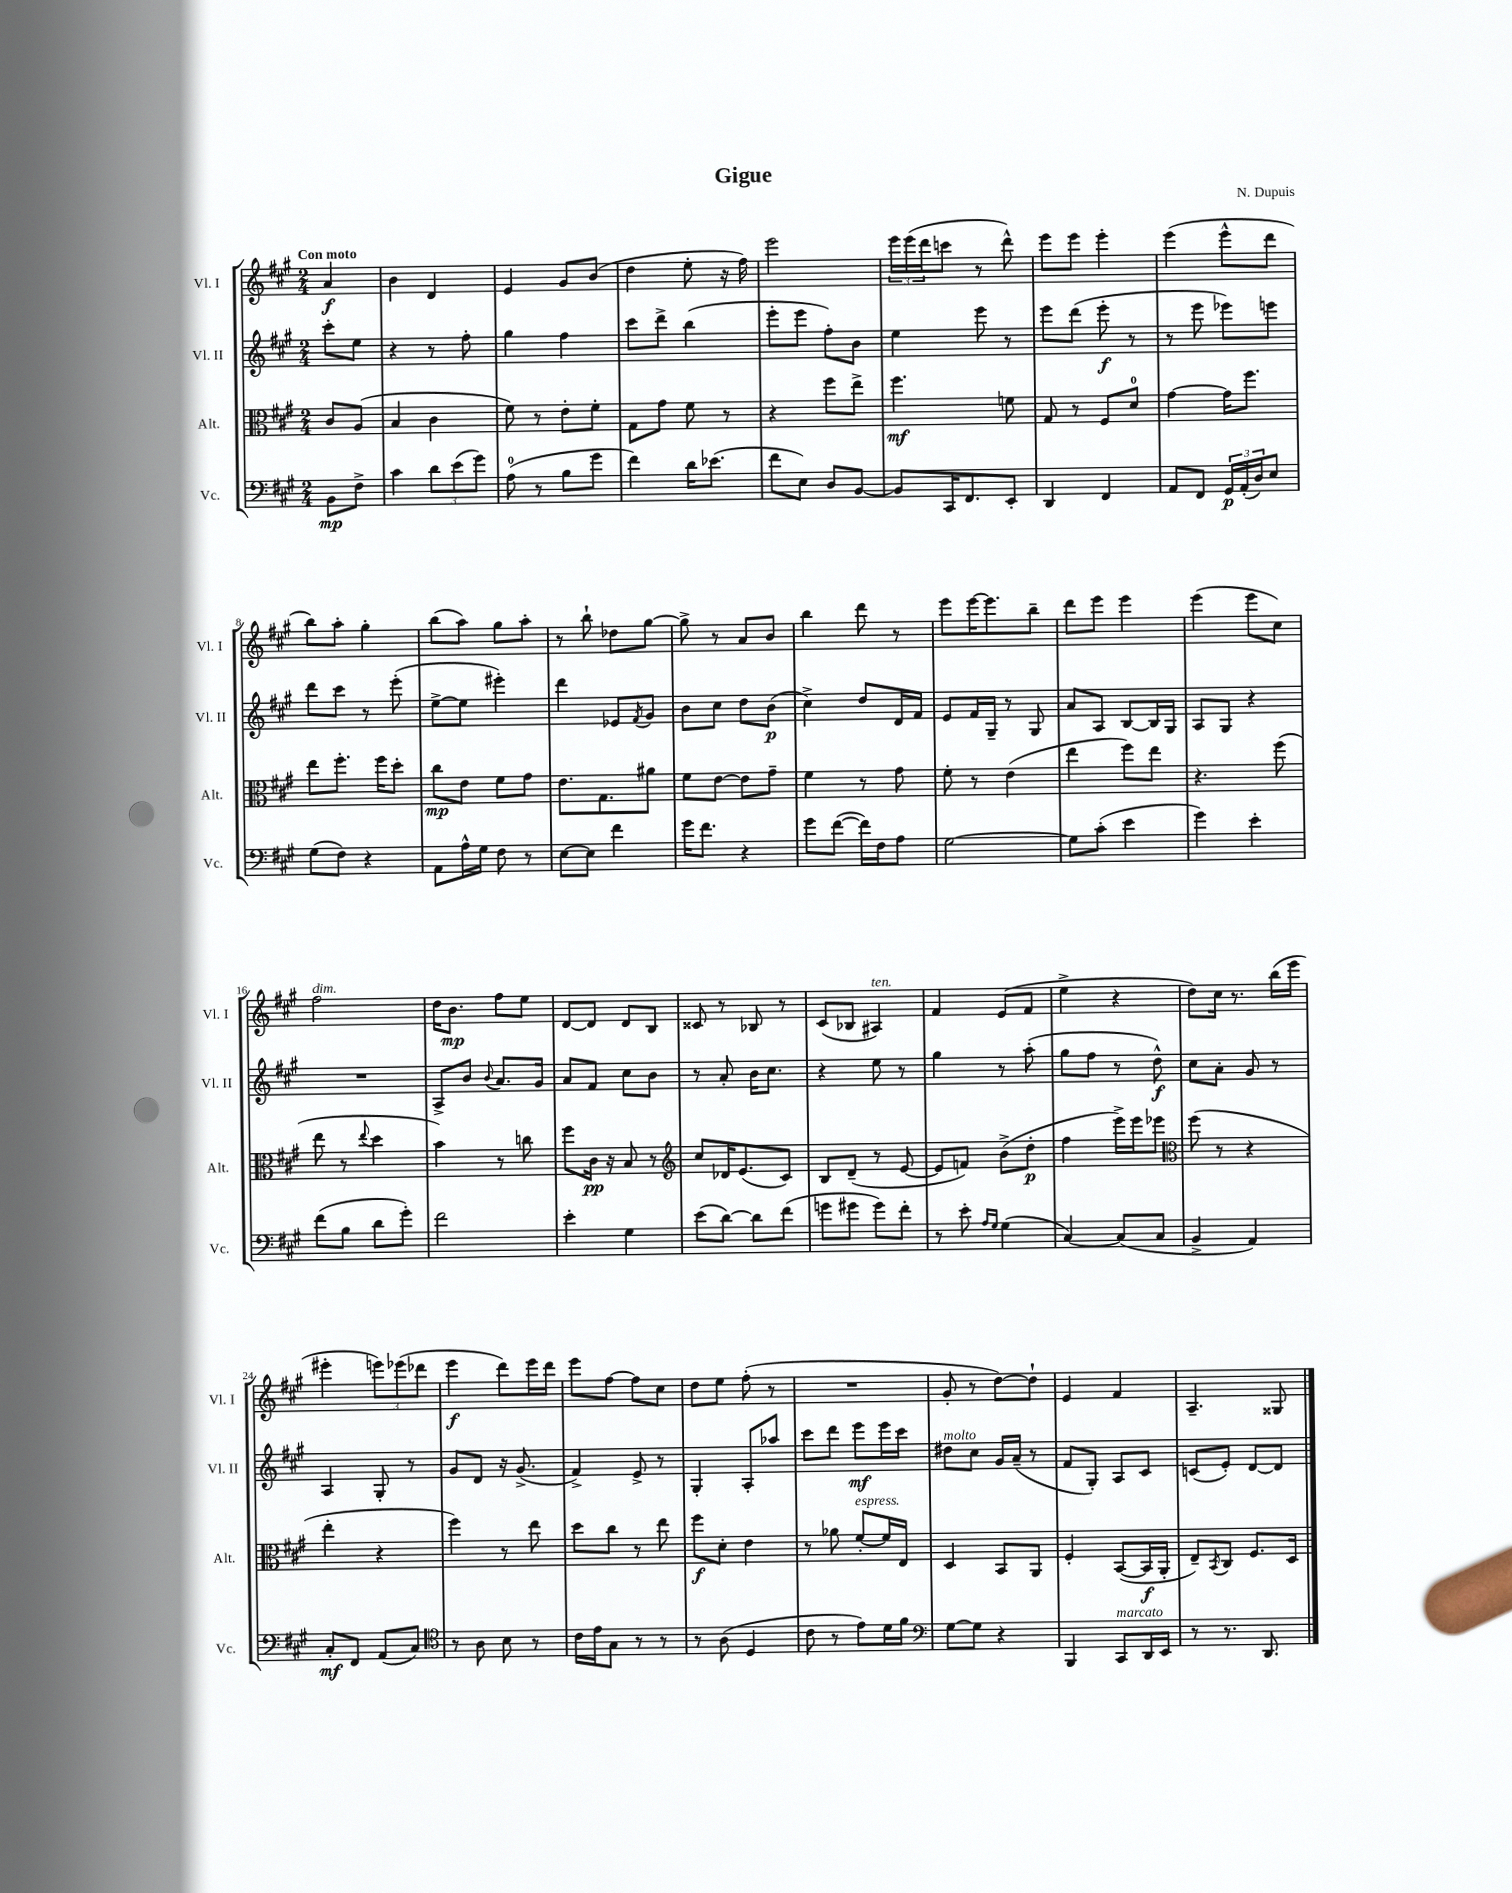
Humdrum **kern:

**kern	**dynam	**kern	**dynam	**kern	**dynam	**kern	**dynam
*part4	*part4	*part3	*part3	*part2	*part2	*part1	*part1
*staff4	*staff4	*staff3	*staff3	*staff2	*staff2	*staff1	*staff1
*I"Vc.	*	*I"Alt.	*	*I"Vl. II	*	*I"Vl. I	*
*I'Vc.	*	*I'Alt.	*	*I'Vl. II	*	*I'Vl. I	*
*clefF4	*	*clefC3	*	*clefG2	*	*clefG2	*
*k[f#c#g#]	*	*k[f#c#g#]	*	*k[f#c#g#]	*	*k[f#c#g#]	*
*M2/4	*	*M2/4	*	*M2/4	*	*M2/4	*
=	=	=	=	=	=	=	=
!	!	!	!	!	!	!LO:TX:a:B:t=Con moto	!
8BB\L	mp	8c#/L	.	8ccc#'\L	.	4a/	f
8F#^\J	.	(8A/J	.	8ee\J	.	.	.
=1	=1	=1	=1	=1	=1	=1	=1
4c#\	.	4B/	.	4r	.	4b\	.
12d\L	.	4c#\	.	8r	.	4d/	.
(12e\	.	.	.	.	.	.	.
.	.	.	.	8ff#'\	.	.	.
12g#\J)	.	.	.	.	.	.	.
=2	=2	=2	=2	=2	=2	=2	=2
(8A\	.	8f#\)	.	4gg#\	.	4e/	.
8r	.	8r	.	.	.	.	.
8B\L	.	8e'\L	.	4ff#\	.	8g#/L	.
8g#\J	.	8f#'\J	.	.	.	(8b/J	.
=3	=3	=3	=3	=3	=3	=3	=3
4f#\)	.	8G#\L	.	8ccc#\L	.	4dd\	.
.	.	8g#\J	.	8ddd^\J	.	.	.
16d\KL	.	8f#\	.	(4bb\	.	8ee'\	.
(8.e-X\J	.	.	.	.	.	.	.
.	.	8r	.	.	.	16r	.
.	.	.	.	.	.	16ff#\)	.
=4	=4	=4	=4	=4	=4	=4	=4
8f#\L	.	4r	.	8eee'\L	.	2eee\	.
8E\J)	.	.	.	8eee\J	.	.	.
8D/L	.	8ff#\L	.	8ff#'\L)	.	.	.
[8BB/J	.	8ee^\J	.	8b\J	.	.	.
=5	=5	=5	=5	=5	=5	=5	=5
8BB/L]	.	4.ff#\	mf	4ee\	.	24eee\LL	.
.	.	.	.	.	.	(24eee\	.
.	.	.	.	.	.	24ddd\J	.
16CC#/K	.	.	.	.	.	8cccn\J	.
8.FF#/	.	.	.	.	.	.	.
.	.	.	.	8eee\	.	8r	.
8EE'/J	.	8fn\	.	8r	.	8ddd^^\)	.
=6	=6	=6	=6	=6	=6	=6	=6
4DD/	.	8G#/	.	8eee\L	.	8eee\L	.
.	.	8r	.	(8ddd\J	.	8eee\J	.
4FF#/	.	8F#/L	.	8eee'\	f	4eee'\	.
.	.	8d/J	.	8r	.	.	.
=7	=7	=7	=7	=7	=7	=7	=7
8AA/L	.	[4g#\	.	8r	.	(4eee\	.
8FF#/J	.	.	.	8eee\	.	.	.
24GG#/LL	p	16g#\KL]	.	8eee-X\L)	.	8eee^^\L	.
(24AA'/	.	.	.	.	.	.	.
.	.	8.ff#\J	.	.	.	.	.
24D/J)	.	.	.	.	.	.	.
8E/J	.	.	.	8eeen\J	.	8ddd\J	.
!!LO:LB:g=z
=8	=8	=8	=8	=8	=8	=8	=8
(8G#\L	.	8ee\L	.	8ddd\L	.	8bb\L)	.
8F#\J)	.	8.ff#'\J	.	8ccc#\J	.	8aa'\J	.
4r	.	.	.	8r	.	4gg#'\	.
.	.	16ff#\KL	.	.	.	.	.
.	.	8dd'\J	.	(8eee'\	.	.	.
=9	=9	=9	=9	=9	=9	=9	=9
8AA\L	.	8cc#\L	mp	[8ee^\L	.	(8bb\L	.
16A^^\L	.	8e\J	.	8ee\J]	.	8aa\J)	.
16G#\JJ	.	.	.	.	.	.	.
8F#\	.	8f#\L	.	4eee#X'\)	.	8gg#\L	.
8r	.	8g#\J	.	.	.	8aa'\J	.
=10	=10	=10	=10	=10	=10	=10	=10
[8E\L	.	8.e\L	.	4ddd\	.	8r	.
8E\J]	.	.	.	.	.	8bb`\	.
.	.	8.G#\	.	.	.	.	.
4f#\	.	.	.	8e-X/L	.	8dd-X\L	.
.	.	.	.	8qf#/	.	.	.
.	.	8a#X\J	.	8g#/J	.	[8gg#\J	.
=11	=11	=11	=11	=11	=11	=11	=11
16g#\KL	.	8f#\L	.	8b\L	.	8gg#^\]	.
8.f#\J	.	.	.	.	.	.	.
.	.	[8e\J	.	8cc#\J	.	8r	.
4r	.	8e\L]	.	8dd\L	.	8a/L	.
.	.	8g#~\J	.	(8b\J	p	8b/J	.
=12	=12	=12	=12	=12	=12	=12	=12
8g#\L	.	4f#\	.	4cc#^\)	.	4bb\	.
([8f#\J	.	.	.	.	.	.	.
16f#\LL])	.	8r	.	8dd/L	.	8ddd\	.
16F#\J	.	.	.	.	.	.	.
8A\J	.	8g#\	.	16d/L	.	8r	.
.	.	.	.	16f#/JJ	.	.	.
=13	=13	=13	=13	=13	=13	=13	=13
[2G#\	.	8f#'\	.	8e/L	.	8eee\L	.
.	.	8r	.	16f#/L	.	[16eee\K	.
.	.	.	.	16G#~/JJ	.	8.eee\]	.
.	.	(4e\	.	8r	.	.	.
.	.	.	.	8G#/	.	8bb~\J	.
=14	=14	=14	=14	=14	=14	=14	=14
8G#\L]	.	4ee\	.	8a/L	.	8ddd\L	.
(8c#'\J	.	.	.	8A/J	.	8eee\J	.
4e\	.	8ff#\L)	.	[8B/L	.	4eee\	.
.	.	8ee\J	.	16B/L]	.	.	.
.	.	.	.	16G#/JJ	.	.	.
=15	=15	=15	=15	=15	=15	=15	=15
4g#\)	.	4.r	.	8A/L	.	(4eee\	.
.	.	.	.	8G#/J	.	.	.
4e'\	.	.	.	4r	.	8eee\L	.
.	.	(8ff#\	.	.	.	8cc#\J)	.
!!LO:LB:g=z
=16	=16	=16	=16	=16	=16	=16	=16
!	!	!	!	!	!	!LO:TX:a:i:t=dim.	!
(8f#\L	.	8ee\	.	2r	.	2ff#\	.
8B\J	.	8r	.	.	.	.	.
.	.	8qqee/	.	.	.	.	.
8d\L	.	4dd\	.	.	.	.	.
8g#'\J)	.	.	.	.	.	.	.
=17	=17	=17	=17	=17	=17	=17	=17
2f#\	.	4b\)	.	8A^/L	.	16dd\KL	.
.	.	.	.	.	.	8.b\J	mp
.	.	.	.	8b/J	.	.	.
.	.	.	.	8qqb/	.	.	.
.	.	8r	.	8.a/L	.	8ff#\L	.
.	.	8ccn\	.	.	.	8ee\J	.
.	.	.	.	16g#/Jk	.	.	.
=18	=18	=18	=18	=18	=18	=18	=18
4e'\	.	8ff#\L	.	8a/L	.	[8d/L	.
.	.	16c#\Jk	pp	8f#/J	.	8d/J]	.
.	.	16r	.	.	.	.	.
4G#\	.	8B/	.	8cc#\L	.	8d/L	.
.	.	8r	.	8b\J	.	8B/J	.
=19	=19	=19	=19	=19	=19	=19	=19
*	*	*clefG2	*	*	*	*	*
(8e\L	.	8cc#/L	.	8r	.	8c##X/	.
[8d\J)	.	16d-X/K	.	8a'/	.	8r	.
.	.	(8.e/	.	.	.	.	.
8d\L]	.	.	.	16b\KL	.	8B-X/	.
.	.	.	.	8.cc#\J	.	.	.
(8f#\J	.	8c#/J)	.	.	.	8r	.
=20	=20	=20	=20	=20	=20	=20	=20
8gn\L	.	8B/L	.	4r	.	(8c#/L	.
8g#X\J	.	(8d~/J	.	.	.	8B-X/J	.
!	!	!	!	!	!	!LO:TX:a:i:t=ten.	!
8g#\L)	.	8r	.	8ee\	.	4A#X/)	.
8f#'\J	.	[8e/	.	8r	.	.	.
=21	=21	=21	=21	=21	=21	=21	=21
8r	.	8e/L]	.	4gg#\	.	4f#/	.
8e'\	.	8fn/J)	.	.	.	.	.
16qqA/LL	.	.	.	.	.	.	.
16qqG#/JJ	.	.	.	.	.	.	.
(4G#\	.	(8b^\L	.	8r	.	(8e/L	.
.	.	8dd'\J	p	(8aa'\	.	8f#/J	.
=22	=22	=22	=22	=22	=22	=22	=22
[4C#/)	.	4ff#\	.	8gg#\L	.	4ee^\	.
.	.	.	.	8ff#\J	.	.	.
(8C#/L]	.	16eee^\LL)	.	8r	.	4r	.
.	.	16eee\J	.	.	.	.	.
8C#/J	.	8eee-X\J	.	8dd^^\)	f	.	.
=23	=23	=23	=23	=23	=23	=23	=23
*	*	*clefC3	*	*	*	*	*
4BB^/	.	(8ff#\	.	8cc#\L	.	8dd\L)	.
.	.	8r	.	8a'\J	.	16cc#\Jk	.
.	.	.	.	.	.	8.r	.
4AA/)	.	4r	.	8g#/	.	.	.
.	.	.	.	8r	.	(16bb\LL	.
.	.	.	.	.	.	16eee\JJ	.
!!LO:LB:g=z
=24	=24	=24	=24	=24	=24	=24	=24
8C#'/L	mf	4ee'\	.	4A/	.	4eee#X'\	.
8FF#/J	.	.	.	.	.	.	.
(8AA/L	.	4r	.	8G#'/	.	12eeen\L)	.
.	.	.	.	.	.	(12eee-X\	.
8C#/J)	.	.	.	8r	.	.	.
.	.	.	.	.	.	12ddd-X\J	.
=25	=25	=25	=25	=25	=25	=25	=25
*clefC4	*	*	*	*	*	*	*
8r	.	4ff#\)	.	8g#/L	.	4eee\	f
8A\	.	.	.	8d/J	.	.	.
8B\	.	8r	.	16r	.	8ddd\L)	.
.	.	.	.	(8.g#^/	.	.	.
8r	.	8ee\	.	.	.	16eee\L	.
.	.	.	.	.	.	16ddd\JJ	.
=26	=26	=26	=26	=26	=26	=26	=26
16c#\LL	.	8dd\L	.	4f#^/)	.	8eee\L	.
16e\J	.	.	.	.	.	.	.
8G#\J	.	8cc#\J	.	.	.	[8ff#\J	.
8r	.	8r	.	8e^/	.	8ff#\L]	.
8r	.	8ee\	.	8r	.	8cc#\J	.
=27	=27	=27	=27	=27	=27	=27	=27
8r	.	8ff#\L	f	4G#'/	.	8dd\L	.
(8A\	.	8d'\J	.	.	.	8ee\J	.
4D/	.	4e\	.	8A'/L	.	(8ff#'\	.
.	.	.	.	8aa-X/J	.	8r	.
=28	=28	=28	=28	=28	=28	=28	=28
8c#\	.	8r	.	8ccc#\L	.	2r	.
8r	.	8a-X\	.	8ddd\J	.	.	.
!	!	!LO:TX:a:i:t=espress.	!	!	!	!	!
8e\L)	.	[8f#'/L	.	8eee\L	mf	.	.
16d\L	.	16f#/L]	.	16eee\L	.	.	.
16f#\JJ	.	16E/JJ	.	16ccc#\JJ	.	.	.
=29	=29	=29	=29	=29	=29	=29	=29
*clefF4	*	*	*	*	*	*	*
!	!	!	!	!LO:TX:a:i:t=molto	!	!	!
[8G#\L	.	4D/	.	8dd#X\L	.	8g#'/	.
8G#\J]	.	.	.	8cc#\J	.	8r	.
4r	.	8BB/L	.	16g#/LL	.	[8dd\L)	.
.	.	.	.	(16a~/JJ	.	.	.
.	.	8AA/J	.	8r	.	8dd`\J]	.
=30	=30	=30	=30	=30	=30	=30	=30
4BBB/	.	4F#'/	.	8f#/L	.	4e/	.
.	.	.	.	8G#'/J)	.	.	.
!LO:TX:a:i:t=marcato	!	!	!	!	!	!	!
8CC#/L	.	([8BB/L	.	8A/L	.	4f#/	.
16DD/L	.	16BB/L]	f	8c#/J	.	.	.
16EE/JJ	.	16AA'/JJ	.	.	.	.	.
=31	=31	=31	=31	=31	=31	=31	=31
8r	.	8E~/L)	.	(8cn/L	.	4.A~/	.
.	.	8qBB/	.	.	.	.	.
8.r	.	8C#/J	.	8e'/J)	.	.	.
.	.	8.F#/L	.	[8d/L	.	.	.
8.DD/	.	.	.	.	.	.	.
.	.	.	.	8d/J]	.	8G##X/	.
.	.	16D/Jk	.	.	.	.	.
==	==	==	==	==	==	==	==
*-	*-	*-	*-	*-	*-	*-	*-
